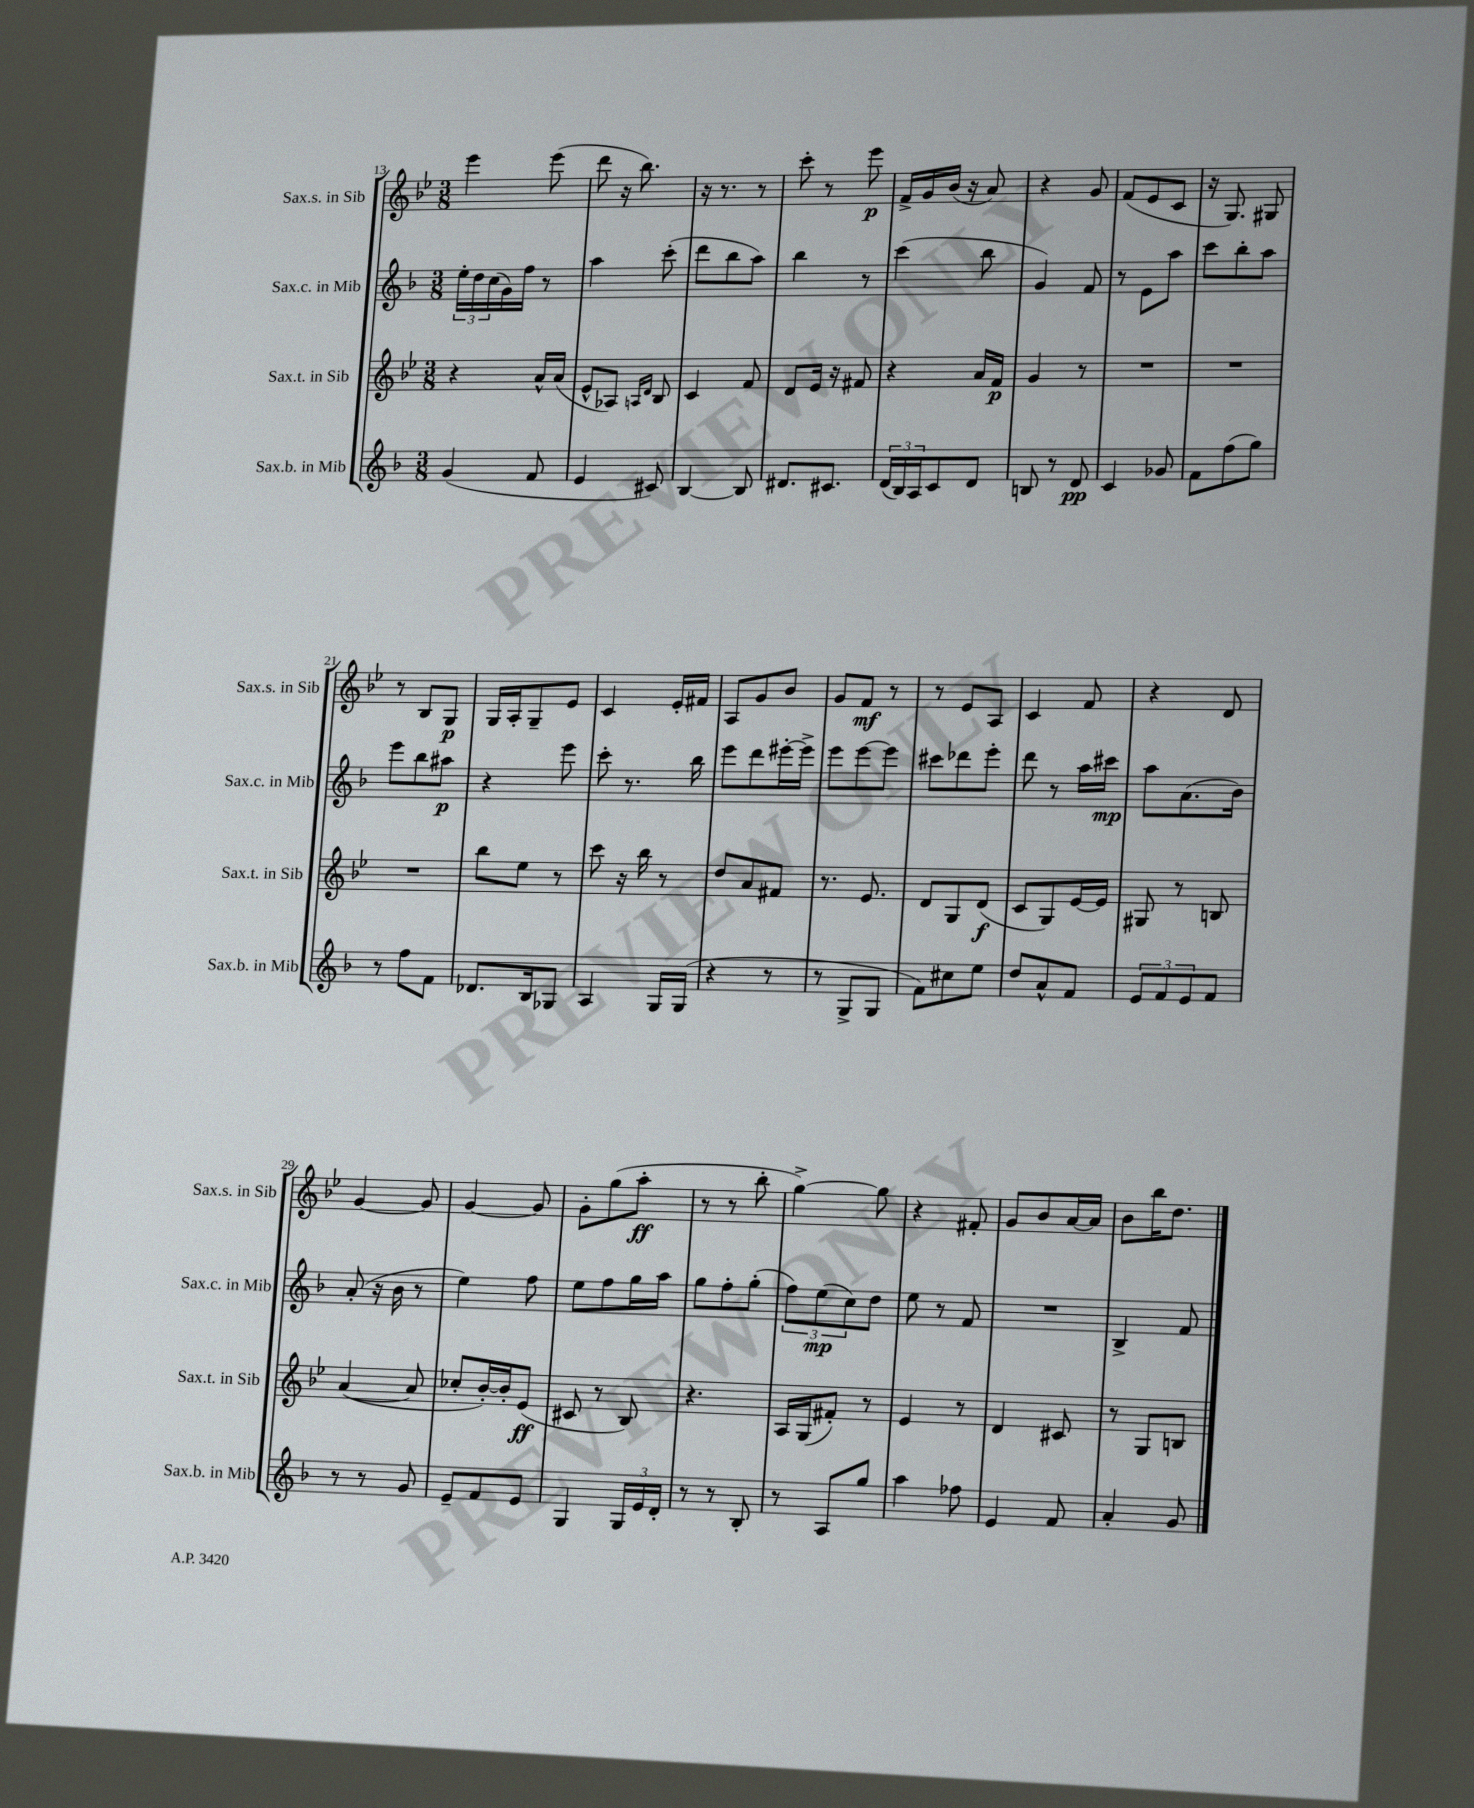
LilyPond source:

<<
\new StaffGroup <<
\new Staff = "s0" \with { instrumentName = "Sax.s. in Sib" shortInstrumentName = "Sax.s. in Sib" } {
    \clef treble \key bes \major \numericTimeSignature \time 3/8
    ees'''4 ees'''8( |
    d'''8 r16 bes''8.) |
    r16 r8. r8 |
    c'''8-. r8 ees'''8\p |
    f'16-> g'16 bes'16( r16 a'8) |
    r4 g'8 |
    f'8( ees'8 c'8 |
    r16 g8.) gis8 |
    r8 bes8 g8\p |
    g16 a16-. g8-- ees'8 |
    c'4 ees'16-. fis'16 |
    a8 g'8 bes'8 |
    g'8 f'8\mf r8 |
    r8 ees'8 a8 |
    c'4 f'8 |
    r4 d'8 |
    g'4~ g'8 |
    g'4~ g'8 |
    g'8-. g''8( a''8-.\ff |
    r8 r8 bes''8-. |
    g''4~->) g''8 |
    r4 fis'8-. |
    g'8 bes'8 a'16~ a'16 |
    bes'8 bes''16 d''8. \bar "|." |
}
\new Staff = "s1" \with { instrumentName = "Sax.c. in Mib" shortInstrumentName = "Sax.c. in Mib" } {
    \clef treble \key f \major \numericTimeSignature \time 3/8
    \tuplet 3/2 { e''16-. d''16 c''16( } g'16) f''16 r8 |
    a''4 c'''8-.( |
    d'''8 bes''8 a''8) |
    bes''4 r8 |
    c'''4( bes''8 |
    g'4) f'8 |
    r8 e'8 a''8 |
    c'''8 bes''8-. a''8 |
    e'''8 bes''8 ais''8\p |
    r4 e'''8 |
    c'''8-. r8. bes''16 |
    e'''8 d'''8 eis'''16~-. eis'''16-> |
    e'''8 e'''8~ e'''8 |
    cis'''8 des'''8 e'''8-. |
    d'''8 r8 a''16 cis'''16\mp |
    a''8 a'8.( bes'16) |
    a'8-.( r16 bes'16 r8 |
    e''4) f''8 |
    e''8 f''8 g''16 a''16 |
    g''8 f''8-. g''8-.( |
    \tuplet 3/2 { f''8) e''8\mp( c''8) } d''8 |
    e''8 r8 f'8 |
    R4. |
    bes4-> f'8 \bar "|." |
}
\new Staff = "s2" \with { instrumentName = "Sax.t. in Sib" shortInstrumentName = "Sax.t. in Sib" } {
    \clef treble \key bes \major \numericTimeSignature \time 3/8
    r4 a'16-^ a'16( |
    ees'8-^ aes8) \grace { a16 d'16 } bes8 |
    c'4 f'8 |
    d'8 ees'16 r16 fis'8 |
    r4 a'16 f'16\p |
    g'4 r8 |
    R4. |
    R4. |
    R4. |
    bes''8 ees''8 r8 |
    c'''8 r16 bes''16 r8 |
    d''8 a'8 fis'8 |
    r8. ees'8. |
    d'8 g8 d'8\f( |
    c'8 g8) ees'16~ ees'16 |
    gis8 r8 b8 |
    a'4~( a'8 |
    ces''8-. bes'16~-.) bes'16-. ees'8\ff( |
    cis'8 r8 bes8) |
    r4. |
    a16 g16( fis'8-.) r8 |
    ees'4 r8 |
    d'4 cis'8 |
    r8 g8 b8 \bar "|." |
}
\new Staff = "s3" \with { instrumentName = "Sax.b. in Mib" shortInstrumentName = "Sax.b. in Mib" } {
    \clef treble \key f \major \numericTimeSignature \time 3/8
    g'4( f'8 |
    e'4 cis'8) |
    bes4~ bes8 |
    dis'8. cis'8. |
    \tuplet 3/2 { d'16( bes16) a16 } c'8 d'8 |
    b8 r8 d'8\pp |
    c'4 ges'8 |
    f'8 f''8( g''8) |
    r8 f''8 f'8 |
    des'8. bes16 ges8 |
    a4 g16 g16( |
    r4 r8 |
    r8 g8-> g8 |
    f'8) cis''8 e''8 |
    d''8 a'8-^ f'8 |
    \tuplet 3/2 { e'8 f'8 e'8 } f'8 |
    r8 r8 g'8 |
    e'8-- f'8 e'8 |
    g4 \tuplet 3/2 { g16 e'16 d'16-. } |
    r8 r8 bes8-. |
    r8 a8 g''8 |
    a''4 fes''8 |
    e'4 f'8 |
    a'4-. g'8 \bar "|." |
}
>>
>>
\layout { \context { \Score currentBarNumber = #13 } }
